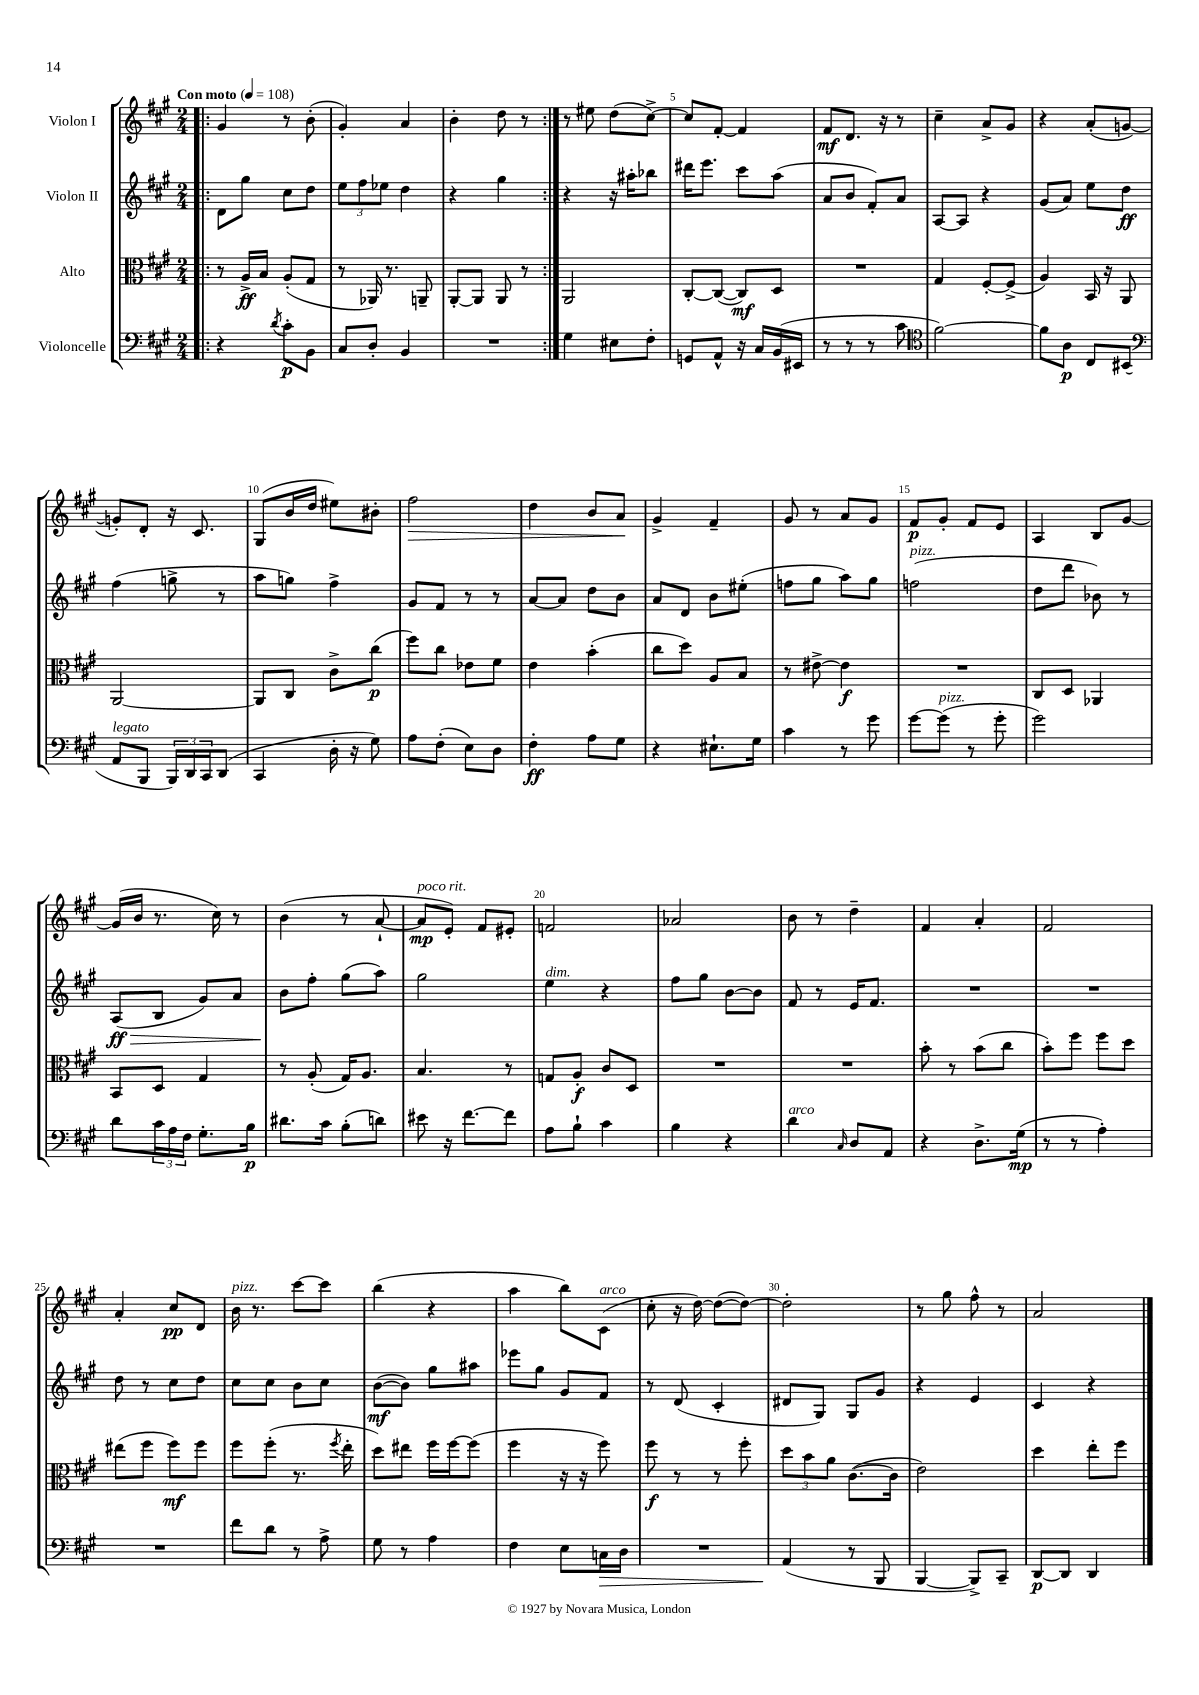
<<
\new StaffGroup <<
\new Staff = "s0" \with { instrumentName = "Violon I" } {
    \clef treble \key a \major \numericTimeSignature \time 2/4 \tempo "Con moto" 4 = 108
    \repeat volta 2 { \bar ".|:" gis'4 r8 b'8-.( |
    gis'4-.) a'4 |
    b'4-. d''8 r8 | }
    r8 eis''8 d''8( cis''8~->) |
    cis''8 fis'8~-. fis'4 |
    fis'8\mf d'8. r16 r8 |
    cis''4-- a'8-> gis'8 |
    r4 a'8-.( g'8~ |
    g'8-.) d'8-. r16 cis'8. |
    gis8( b'16 d''16 eis''8) bis'8-. |
    fis''2\> |
    d''4 b'8 a'8\! |
    gis'4-> fis'4-- |
    gis'8 r8 a'8 gis'8 |
    fis'8\p gis'8-. fis'8 e'8 |
    a4 b8 gis'8~ |
    gis'16( b'16 r8. cis''16) r8 |
    b'4( r8 a'8~-! |
    a'8\mp^\markup { \italic "poco rit." } e'8-.) fis'8 eis'8-. |
    f'2 |
    aes'2 |
    b'8 r8 d''4-- |
    fis'4 a'4-. |
    fis'2 |
    a'4-. cis''8\pp d'8 |
    b'16^\markup { \italic "pizz." } r8. cis'''8~ cis'''8 |
    b''4( r4 |
    a''4 b''8) cis'8^\markup { \italic "arco" }( |
    cis''8-. r16 d''16~) d''8~( d''8~) |
    d''2-. |
    r8 gis''8 fis''8-^ r8 |
    a'2 \bar "|." |
}
\new Staff = "s1" \with { instrumentName = "Violon II" } {
    \clef treble \key a \major \numericTimeSignature \time 2/4
    \repeat volta 2 { \bar ".|:" d'8 gis''8 cis''8 d''8 |
    \tuplet 3/2 { e''8 fis''8 ees''8 } d''4 |
    r4 gis''4 | }
    r4 r16 ais''16-. bes''8 |
    dis'''16 e'''8. cis'''8 a''8( |
    a'8 b'8 fis'8-.) a'8 |
    a8~ a8 r4 |
    gis'8( a'8) e''8 d''8\ff |
    fis''4( g''8-> r8 |
    a''8 g''8) fis''4-> |
    gis'8 fis'8 r8 r8 |
    a'8~ a'8 d''8 b'8 |
    a'8 d'8 b'8 eis''8-.( |
    f''8 gis''8 a''8) gis''8 |
    f''2^\markup { \italic "pizz." }( |
    d''8 d'''8 bes'8) r8 |
    a8\ff\>( b8 gis'8) a'8 |
    b'8\! fis''8-. gis''8( a''8) |
    gis''2 |
    e''4^\markup { \italic "dim." } r4 |
    fis''8 gis''8 b'8~ b'8 |
    fis'8 r8 e'16 fis'8. |
    R2 |
    R2 |
    d''8 r8 cis''8 d''8 |
    cis''8 cis''8 b'8 cis''8 |
    b'8~\mf( b'8) gis''8 ais''8 |
    ees'''8 gis''8 gis'8 fis'8 |
    r8 d'8( cis'4-. |
    dis'8 gis8) gis8 gis'8 |
    r4 e'4 |
    cis'4 r4 \bar "|." |
}
\new Staff = "s2" \with { instrumentName = "Alto" } {
    \clef alto \key a \major \numericTimeSignature \time 2/4
    \repeat volta 2 { \bar ".|:" r8 a16->\ff b16 a8-.( gis8 |
    r8 aes,16) r8. a,8-- |
    a,8~-. a,8 a,8 r8 | }
    a,2 |
    cis8~-. cis8~( cis8\mf) d8 |
    R2 |
    gis4 fis8~-. fis8->( |
    a4) b,16 r16 a,8 |
    a,2~ |
    a,8 cis8 cis'8-> cis''8\p( |
    fis''8) cis''8 ees'8 fis'8 |
    e'4 b'4-.( |
    cis''8 d''8) a8 b8 |
    r8 eis'8~-> eis'4\f |
    R2 |
    cis8 d8 aes,4 |
    b,8 d8 gis4 |
    r8 a8-.( gis16) a8. |
    b4. r8 |
    g8 a8-.\f cis'8 d8 |
    R2 |
    R2 |
    b'8-. r8 b'8( cis''8 |
    b'8-.) fis''8 fis''8 d''8 |
    eis''8( fis''8 fis''8\mf) fis''8 |
    fis''8 fis''8-.( r8. \acciaccatura { fis''8 } e''16-. |
    d''8) eis''8 fis''16 fis''16~ fis''8( |
    fis''4 r16 r16 fis''8) |
    fis''8\f r8 r8 fis''8-. |
    \tuplet 3/2 { d''8 b'8 a'8 } cis'8.~( cis'16 |
    e'2) |
    d''4 e''8-. fis''8 \bar "|." |
}
\new Staff = "s3" \with { instrumentName = "Violoncelle" } {
    \clef bass \key a \major \numericTimeSignature \time 2/4
    \repeat volta 2 { \bar ".|:" r4 \acciaccatura { d'8 } cis'8-.\p b,8 |
    cis8 d8-. b,4 |
    R2 | }
    gis4 eis8 fis8-. |
    g,8 a,8-^ r16 cis16 b,16( eis,16 |
    r8 r8 r8 cis'8 |
    \clef tenor fis'2~) |
    fis'8 a8\p cis8 bis,8( |
    \clef bass a,8^\markup { \italic "legato" } b,,8 \tuplet 3/2 { b,,16) d,16 cis,16 } d,8( |
    cis,4 d16-. r16 gis8) |
    a8 fis8-.( e8) d8 |
    fis4-.\ff a8 gis8 |
    r4 eis8.-! gis16 |
    cis'4 r8 gis'8 |
    gis'8~ gis'8^\markup { \italic "pizz." }( r8 gis'8-. |
    gis'2) |
    d'8 \tuplet 3/2 { cis'16 a16 fis16 } gis8.-. b16\p |
    dis'8. cis'16 b8-.( d'8) |
    eis'8 r16 fis'8.~ fis'8 |
    a8 b8-! cis'4 |
    b4 r4 |
    d'4^\markup { \italic "arco" } \grace { cis16 } d8 a,8 |
    r4 d8.-> gis16\mp( |
    r8 r8 a4-.) |
    R2 |
    fis'8 d'8 r8 a8-> |
    gis8 r8 a4 |
    fis4 e8 c16\> d16 |
    R2 |
    a,4\!( r8 b,,8 |
    b,,4~ b,,8->) cis,8-- |
    d,8~\p d,8 d,4 \bar "|." |
}
>>
>>
\layout { \context { \Score \override BarNumber.break-visibility = ##(#f #t #t) barNumberVisibility = #(every-nth-bar-number-visible 5) } }
